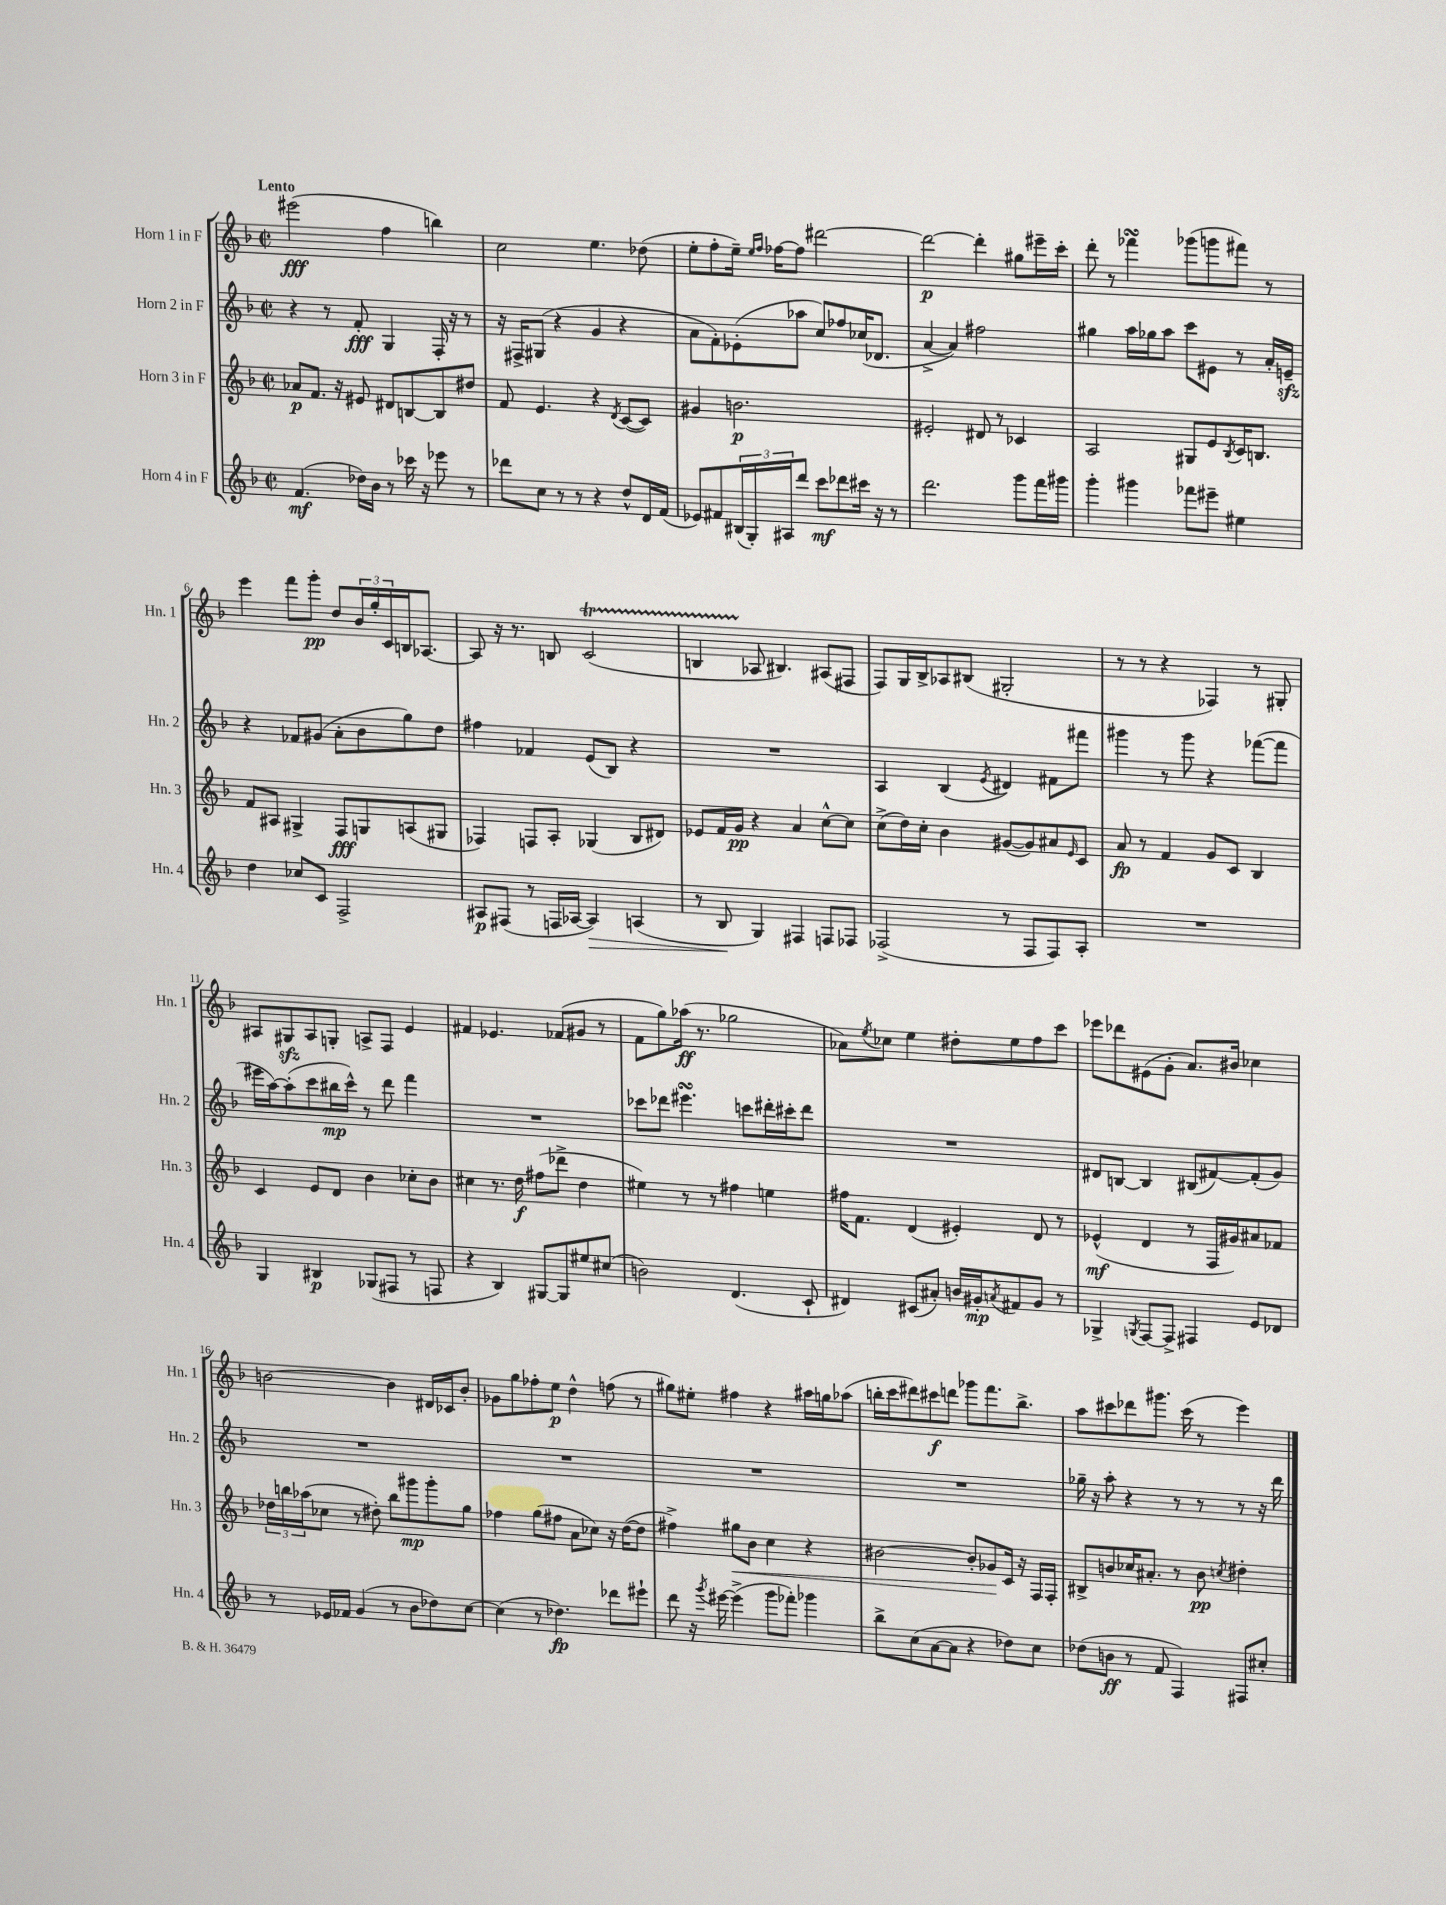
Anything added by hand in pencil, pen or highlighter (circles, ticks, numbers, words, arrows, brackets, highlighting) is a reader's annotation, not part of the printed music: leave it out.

**kern	**dynam	**kern	**dynam	**kern	**dynam	**kern	**dynam
*part4	*part4	*part3	*part3	*part2	*part2	*part1	*part1
*staff4	*staff4	*staff3	*staff3	*staff2	*staff2	*staff1	*staff1
*I"Horn 4 in F	*	*I"Horn 3 in F	*	*I"Horn 2 in F	*	*I"Horn 1 in F	*
*I'Hn. 4	*	*I'Hn. 3	*	*I'Hn. 2	*	*I'Hn. 1	*
*clefG2	*	*clefG2	*	*clefG2	*	*clefG2	*
*k[b-]	*	*k[b-]	*	*k[b-]	*	*k[b-]	*
*M2/2	*	*M2/2	*	*M2/2	*	*M2/2	*
*met(c|)	*	*met(c|)	*	*met(c|)	*	*met(c|)	*
=1	=1	=1	=1	=1	=1	=1	=1
!	!	!	!	!	!	!LO:TX:a:B:t=Lento	!
(4.f/	mf	8a-X/L	p	4r	.	(2eee#X\	fff
.	.	8.f/J	.	.	.	.	.
.	.	.	.	8r	.	.	.
.	.	16r	.	.	.	.	.
16dd-X\LL)	.	8e#X/	.	8f'/	fff	.	.
16b-\JJ	.	.	.	.	.	.	.
8r	.	8d#X/L	.	4G/	.	4ff\	.
16ccc-X\	.	[8Bn/	.	.	.	.	.
16r	.	.	.	.	.	.	.
8eee-X\	.	8B/]	.	16F'/	.	4bbn\)	.
.	.	.	.	16r	.	.	.
8r	.	8dd#X/J	.	8r	.	.	.
=2	=2	=2	=2	=2	=2	=2	=2
8ddd-X\L	.	8f/	.	16r	.	2cc\	.
.	.	.	.	16F#X^/KL	.	.	.
8cc\J	.	4.e/	.	(8G#X/J	.	.	.
8r	.	.	.	4r	.	.	.
8r	.	.	.	.	.	.	.
4r	.	4r	.	4g/	.	4.ee\	.
.	.	8qd/	.	.	.	.	.
8dd^^/L	.	([8c/L	.	4r	.	.	.
16d/L	.	8c/J])	.	.	.	(8dd-X\	.
(16f/JJ	.	.	.	.	.	.	.
=3	=3	=3	=3	=3	=3	=3	=3
8e-X/L)	.	4g#X/	.	8a\L	.	8ee'\L	.
8f#X/	.	.	.	8f'\)	.	8ff'\	.
(24B#X/L	.	2.bn\	p	(8e-X'\	.	16ee~\Jk)	.
24G'/)	.	.	.	.	.	.	.
.	.	.	.	.	.	16qqee/LL	.
.	.	.	.	.	.	16qqff/JJ	.
.	.	.	.	.	.	[16ff-X\KL	.
24A#X/J	.	.	.	.	.	.	.
8ddd/J	.	.	.	8aa-X\J	.	8ff-\J]	.
8ccc\L	mf	.	.	8cc/L)	.	[2ddd#X\	.
8ddd-X\	.	.	.	8ff-X/	.	.	.
16ccc#X\Jk	.	.	.	(16cc-X/K	.	.	.
16r	.	.	.	8.d-X/J	.	.	.
8r	.	.	.	.	.	.	.
=4	=4	=4	=4	=4	=4	=4	=4
2.ddd\	.	2e#X'/	.	[4a^/	.	2ddd#\_	p
.	.	.	.	4a/])	.	.	.
.	.	8d#X/	.	2ff#X\	.	4ddd#'\]	.
.	.	8r	.	.	.	.	.
8ggg\L	.	4c-X/	.	.	.	8gg#X\L	.
16fff\L	.	.	.	.	.	16eee#X~\L	.
16ggg#X\JJ	.	.	.	.	.	16ccc'\JJ	.
=5	=5	=5	=5	=5	=5	=5	=5
4ggg'\	.	2A/	.	4gg#X\	.	8ddd'\	.
.	.	.	.	.	.	8r	.
4ggg#X\	.	.	.	16aa\LL	.	4fff-XsSSs\	.
.	.	.	.	16gg-X\J	.	.	.
.	.	.	.	8aa\J	.	.	.
8fff-X\L	.	8G#X/L	.	8ccc\L	.	(8ggg-X\L	.
8eee#X~\J	.	8e/	.	8e#X\J	.	8gggn\	.
.	.	8qB-/	.	.	.	.	.
4ee#X\	.	16c/K	.	8r	.	8fff#X\J)	.
.	.	8.Bn/J	.	.	.	.	.
.	.	.	.	16a'/LL	.	8r	.
.	.	.	.	16enzz~/JJ	.	.	.
!!LO:LB:g=z
=6	=6	=6	=6	=6	=6	=6	=6
4dd\	.	8f/L	.	4r	.	4eee\	.
.	.	8A#X/J	.	.	.	.	.
8cc-X/L	.	4G#X^/	.	8f-X/L	.	8fff\L	.
8c/J	.	.	.	(8g#X/J	.	8ggg'\J	pp
2F^/	.	8F/L	fff	8a'\L	.	8dd/L	.
.	.	8Gn/	.	8b-\	.	24b-/L	.
.	.	.	.	.	.	24gg'/	.
.	.	.	.	.	.	24c/	.
.	.	(8An/	.	8gg\)	.	16Bn/J	.
.	.	.	.	.	.	[8.A-X/J	.
.	.	8G#X/J	.	8dd\J	.	.	.
=7	=7	=7	=7	=7	=7	=7	=7
8A#X/L	p	4F-X/)	.	4ff#X\	.	8A-/]	.
(8F#X/J	.	.	.	.	.	16r	.
.	.	.	.	.	.	8.r	.
8r	.	8Fn/L	.	4f-X/	.	.	.
16Fn/LL	.	8A'/J	.	.	.	8Bn/	.
[16A-X/JJ	.	.	.	.	.	.	.
!	!LO:HP:b	!	!	!	!	!	!
4A-/])	>	(4G-X/	.	(8e/L	.	(2cT/	.
.	.	.	.	8B-/J)	.	.	.
(4An/	.	8B-/L	.	4r	.	.	.
.	.	8d#X/J)	.	.	.	.	.
=8	=8	=8	=8	=8	=8	=8	=8
8r	.	8e-X/L	.	1r	.	4BnTTT/	.
8B-/	.	16f/L	.	.	.	.	.
.	.	16g/JJ	pp	.	.	.	.
4G/)	]	4r	.	.	.	8A-X/	.
.	.	.	.	.	.	4.B#X/)	.
4F#X/	.	4a/	.	.	.	.	.
8Fn/L	.	[8cc^^\L	.	.	.	(8A#X/L	.
8F-X/J	.	8cc\J]	.	.	.	8F#X/J	.
=9	=9	=9	=9	=9	=9	=9	=9
(2F-X^/	.	(8cc^\L	.	4A/	.	8F/L)	.
.	.	16dd\L)	.	.	.	16G/L	.
.	.	16cc'\JJ	.	.	.	16B-^/J	.
.	.	4b-\	.	(4B-/	.	8A-X/	.
.	.	.	.	.	.	(8B#X/J	.
.	.	.	.	8qe/	.	.	.
8r	.	([8g#X/L	.	4d#X/)	.	2G#X'/	.
8F-/L	.	8g#/])	.	.	.	.	.
8F-/)	.	8a#X/	.	8f#X\L	.	.	.
.	.	16qqe/	.	.	.	.	.
8A'/J	.	8c/J	.	8fff#X\J	.	.	.
=10	=10	=10	=10	=10	=10	=10	=10
1r	.	8a/	fp	4ggg#X\	.	8r	.
.	.	8r	.	.	.	8r	.
.	.	4f/	.	8r	.	4r	.
.	.	.	.	8ggg#\	.	.	.
.	.	8g/L	.	4r	.	4F-X/)	.
.	.	8c/J	.	.	.	.	.
.	.	4B-/	.	([8fff-X\L	.	8r	.
.	.	.	.	8fff-\J]	.	8G#X'/	.
!!LO:LB:g=z
=11	=11	=11	=11	=11	=11	=11	=11
4G/	.	4c/	.	16eee#X\LL	.	8A#X/L	.
.	.	.	.	[16aa\J)	.	.	.
.	.	.	.	(8aa'\]	.	8G#Xzz/	.
4B#X/	p	8e/L	.	8ccc\	.	8A#/	.
.	.	8d/J	.	16bb#X\L	mp	8Gn'/J	.
.	.	.	.	16ccc^^\JJ)	.	.	.
(8G-X/L	.	4b-\	.	8r	.	8An^/L	.
8F#X/J	.	.	.	8ddd\	.	8F/J	.
8r	.	8cc-X'\L	.	4fff\	.	4e/	.
8Fn/	.	8b-\J	.	.	.	.	.
=12	=12	=12	=12	=12	=12	=12	=12
4r	.	4cc#X\	.	1r	.	4f#X/	.
4B-/)	.	8.r	.	.	.	4.e-X/	.
.	.	16dd\	f	.	.	.	.
[8G#X/L	.	(8ff#X\L	.	.	.	.	.
8G#/]	.	8ddd-X^\J	.	.	.	(8f-X/L	.
8ee#X/	.	4dd\	.	.	.	8g#X/J	.
(8cc#X/J	.	.	.	.	.	8r	.
=13	=13	=13	=13	=13	=13	=13	=13
2bn\)	.	4ee#X\)	.	8ccc-X\L	.	8f\L	.
.	.	.	.	8ddd-X\J	.	8gg\)	.
.	.	8r	.	4.eee#XsSsS\	.	(16aa-X\Jk	ff
.	.	.	.	.	.	8.r	.
.	.	8r	.	.	.	.	.
(4.d/	.	4ff#X\	.	.	.	2gg-X\	.
.	.	.	.	8cccn\L	.	.	.
.	.	4een\	.	16ddd#X'\L	.	.	.
.	.	.	.	16ccc#X'\J	.	.	.
8c`/	.	.	.	8ddd#\J	.	.	.
=14	=14	=14	=14	=14	=14	=14	=14
4d#X/)	.	16ff#X\KL	.	1r	.	8a-X\L)	.
.	.	8.f\J	.	.	.	.	.
.	.	.	.	.	.	8qee/	.
.	.	.	.	.	.	8cc-X\J	.
(8c#X/L	.	(4d/	.	.	.	4ee\	.
8a#X'/J)	.	.	.	.	.	.	.
16bn/LL	.	4e#X'/)	.	.	.	8dd#X'\L	.
16g#X'/J	mp	.	.	.	.	.	.
8qan/	.	.	.	.	.	.	.
8f#X/	.	.	.	.	.	8ee\	.
8g#/J	.	8d/	.	.	.	8ff\	.
8r	.	8r	.	.	.	8ccc\J	.
=15	=15	=15	=15	=15	=15	=15	=15
4G-X^/	.	(4e-X^^/	mf	8d#X/L	.	8eee-X\L	.
.	.	.	.	[8Bn/J	.	8ddd-X\	.
8qGn/	.	.	.	.	.	.	.
[8F/L	.	4d/	.	4B/]	.	(8e#X\	.
8F^/J]	.	.	.	.	.	8g'\J	.
4F#X/	.	8r	.	(8B#X/L	.	8.a/L)	.
.	.	16F/LL	.	[8f#X/)	.	.	.
.	.	16g#X/J)	.	.	.	16b#X/Jk	.
8e/L	.	8a#X/	.	(8f#'/]	.	4cc-X\	.
8d-X/J	.	8f-X/J	.	8g/J)	.	.	.
!!LO:LB:g=z
=16	=16	=16	=16	=16	=16	=16	=16
8r	.	24dd-X\LL	.	1r	.	[2bn\	.
.	.	24bbn\	.	.	.	.	.
.	.	(24aa-X\J	.	.	.	.	.
16e-X/LL	.	8cc-X\J	.	.	.	.	.
16f-X/JJ	.	.	.	.	.	.	.
(4g/	.	8r	.	.	.	.	.
.	.	8dd#X'\)	.	.	.	.	.
8r	.	8bb\L	.	.	.	4b\]	.
8b-\L	.	8ggg#X\	mp	.	.	.	.
8dd-X\)	.	8ggg#'\	.	.	.	16d#X/LL	.
.	.	.	.	.	.	16c-X/J	.
[8cc\J	.	8gg\J	.	.	.	8b'/J	.
=17	=17	=17	=17	=17	=17	=17	=17
(4cc\]	.	4ff-X\	.	1r	.	8g-X\L	.
.	.	.	.	.	.	8gg\	.
8r	.	(8gg\L	.	.	.	8ff-X'\	.
4.dd-X\)	fp	8ff#X\J	.	.	.	8ee\J	p
.	.	8a\L	.	.	.	4dd^^\	.
.	.	8cc-X\J)	.	.	.	.	.
8ddd-X\L	.	16r	.	.	.	(8ffn\	.
.	.	([16dd\KL	.	.	.	.	.
8eee#X`\J	.	8dd\J]	.	.	.	8r	.
=18	=18	=18	=18	=18	=18	=18	=18
8ddd\	.	4ff#X^\)	.	1r	.	8gg#X\L)	.
16r	.	.	.	.	.	8ee#X'\J	.
8qggg/	.	.	.	.	.	.	.
[16eee#X\	.	.	.	.	.	.	.
!	!	!	!LO:HP:b	!	!	!	!
(4eee#^\]	.	8gg#X\L	<	.	.	4ff#X\	.
.	.	8b-\J	.	.	.	.	.
8ggg\L	.	4cc\	.	.	.	4r	.
8fff-X'\J)	.	.	.	.	.	.	.
4ggg-X\	.	4r	.	.	.	16aa#X\LL	.
.	.	.	.	.	.	16ggn\J	.
.	.	.	.	.	.	(8aa-X\J	.
=19	=19	=19	=19	=19	=19	=19	=19
8bb-^\L	.	[2b#X\	.	1r	.	16bbn'\LL	.
.	.	.	.	.	.	16ccc\J	.
(8cc\	.	.	.	.	.	8ddd#X\)	.
[8a\	.	.	.	.	.	8ccc#X\	f
8a\J]	.	.	.	.	.	8dddn\J	.
4r	.	8b#'/L]	.	.	.	8ggg-X\L	.
.	.	8g-X/	.	.	.	8.fff\	.
8dd-X\L)	.	16c/Jk	[	.	.	.	.
.	.	16r	.	.	.	8.bb^\J	.
8cc\J	.	16F/LL	.	.	.	.	.
.	.	16F'/JJ	.	.	.	.	.
=20	=20	=20	=20	=20	=20	=20	=20
(8dd-X\L	.	8B#X^/L	.	16gg-X~\	.	8aa\L	.
.	.	.	.	16r	.	.	.
8bn\J	ff	8bn/	.	8aa'\	.	8ccc#X\	.
8r	.	16cc-X/K	.	4r	.	8ddd-X\	.
.	.	8.a#X'/J	.	.	.	.	.
8f/	.	.	.	.	.	8.ggg#X\J	.
4F/)	.	8r	.	8r	.	.	.
.	.	.	.	.	.	(16ccc#\	.
.	.	8b\	pp	8r	.	8r	.
.	.	8qccn/	.	.	.	.	.
8F#X/L	.	4dd#X'\	.	8r	.	4eee\)	.
8cc#X'/J	.	.	.	16r	.	.	.
.	.	.	.	16ddd\	.	.	.
==	==	==	==	==	==	==	==
*-	*-	*-	*-	*-	*-	*-	*-
